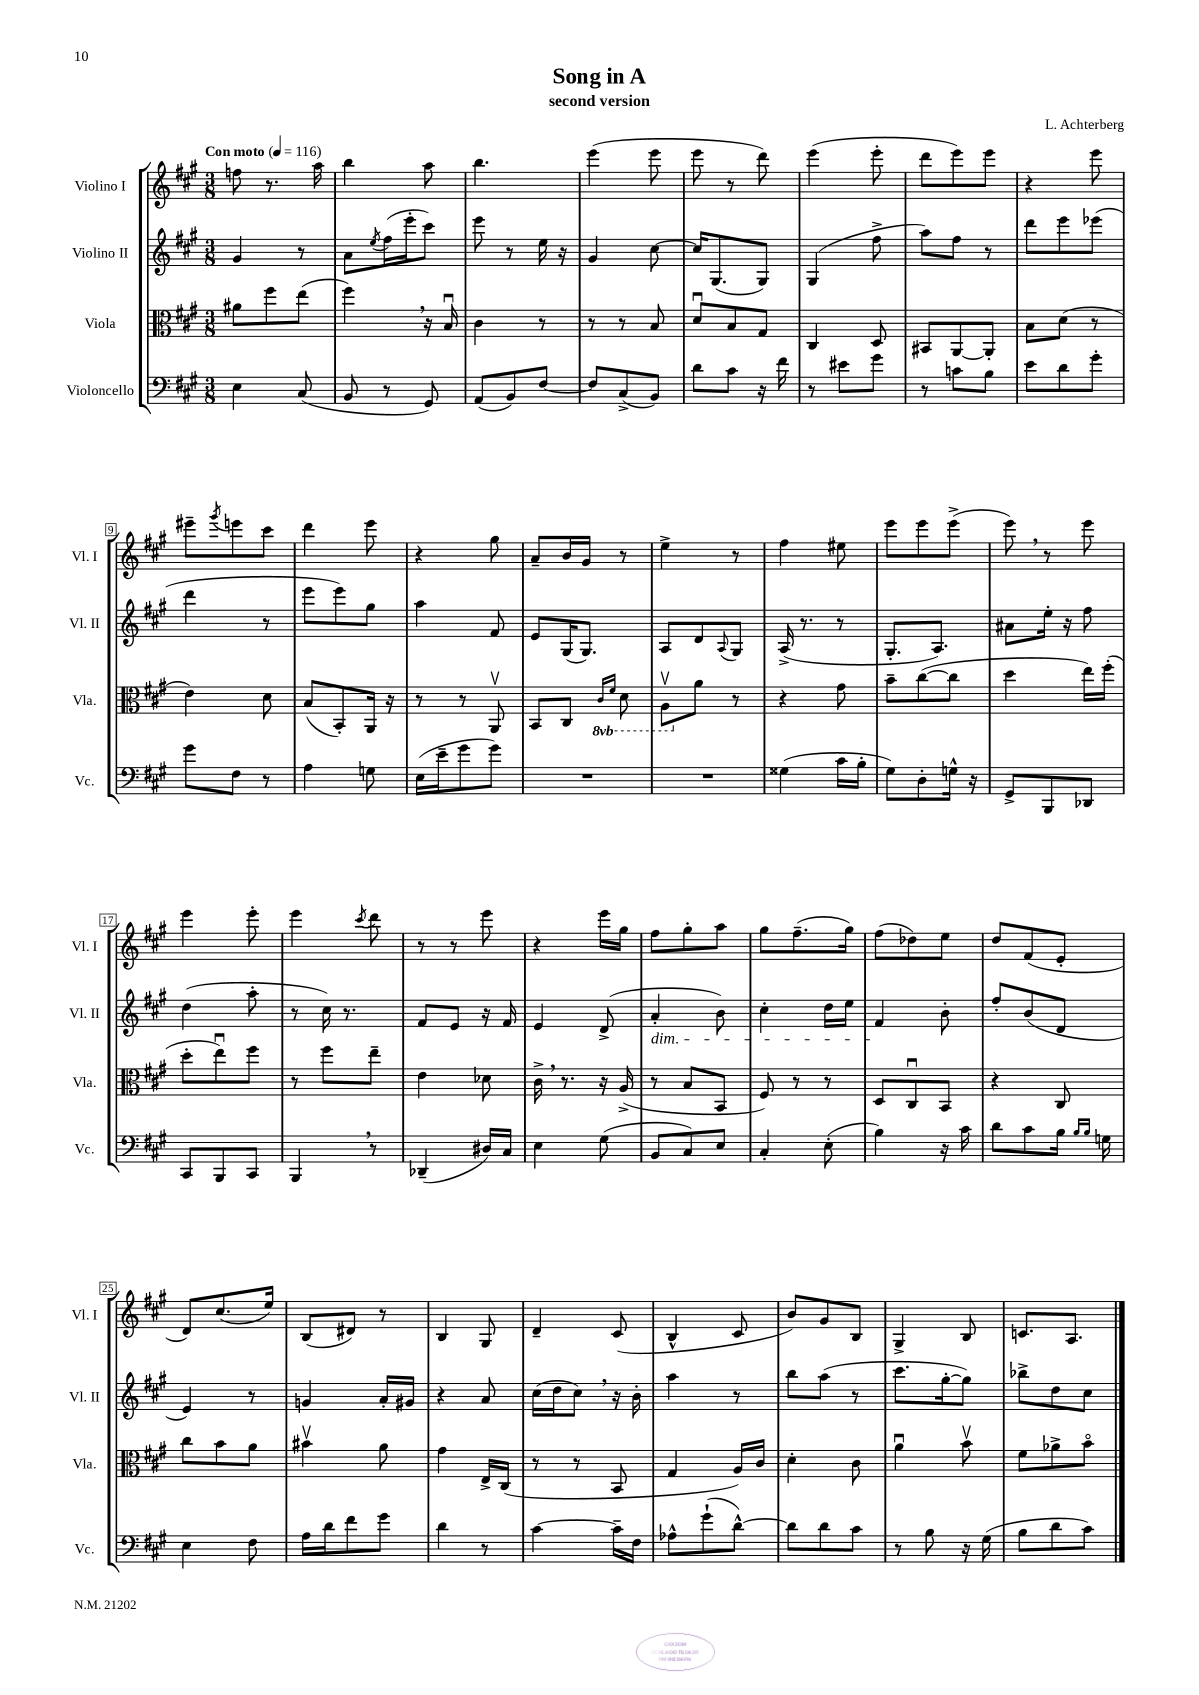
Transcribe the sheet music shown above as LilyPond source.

\header { title = "Song in A" composer = "L. Achterberg" subtitle = "second version" }
<<
\new StaffGroup <<
\new Staff = "s0" \with { instrumentName = "Violino I" shortInstrumentName = "Vl. I" } {
    \clef treble \key a \major \numericTimeSignature \time 3/8 \tempo "Con moto" 4 = 116
    f''8 r8. a''16 |
    b''4 a''8 |
    b''4. |
    e'''4( e'''8 |
    e'''8 r8 d'''8) |
    e'''4( e'''8-. |
    d'''8 e'''8) e'''8 |
    r4 e'''8 |
    eis'''8-- \acciaccatura { gis'''8 } e'''8 cis'''8 |
    d'''4 e'''8 |
    r4 gis''8 |
    a'8-- b'16 gis'16 r8 |
    e''4-> r8 |
    fis''4 eis''8 |
    e'''8 e'''8 e'''8->( |
    e'''8) \breathe r8 e'''8 |
    e'''4 e'''8-. |
    e'''4 \acciaccatura { cis'''8 } d'''8 |
    r8 r8 e'''8 |
    r4 e'''16 gis''16 |
    fis''8 gis''8-. a''8 |
    gis''8 fis''8.--( gis''16) |
    fis''8( des''8) e''8 |
    d''8 fis'8( e'8-. |
    d'8) cis''8.( e''16) |
    b8( dis'8) r8 |
    b4 gis8 |
    d'4-- cis'8( |
    b4-^ cis'8 |
    b'8) gis'8 b8 |
    gis4-> b8 |
    c'8. a8. \bar "|." |
}
\new Staff = "s1" \with { instrumentName = "Violino II" shortInstrumentName = "Vl. II" } {
    \clef treble \key a \major \numericTimeSignature \time 3/8
    gis'4 r8 |
    a'8 \acciaccatura { e''8 } fis''16( e'''16-. cis'''8) |
    e'''8 r8 e''16 r16 |
    gis'4 cis''8~ |
    cis''16 gis8.( gis8) |
    gis4( fis''8-> |
    a''8) fis''8 r8 |
    d'''8 e'''8 ees'''8( |
    d'''4 r8 |
    e'''8 e'''8) gis''8 |
    a''4 fis'8 |
    e'8 gis16( gis8.) |
    a8 d'8 \appoggiatura { a8 } gis8 |
    a16->( r8. r8 |
    gis8.-. a8.) |
    ais'8 e''16-. r16 fis''8 |
    d''4( a''8-. |
    r8 cis''16) r8. |
    fis'8 e'8 r16 fis'16 |
    e'4 d'8->( |
    a'4-.\dim b'8) |
    cis''4-. d''16 e''16 |
    fis'4\! b'8-. |
    fis''8-. b'8( d'8 |
    e'4) r8 |
    g'4 a'16-. gis'16 |
    r4 a'8 |
    cis''16( d''16 cis''8) \breathe r16 b'16-. |
    a''4 r8 |
    b''8 a''8( r8 |
    cis'''8. gis''16~-. gis''8) |
    bes''8-> d''8 cis''8 \bar "|." |
}
\new Staff = "s2" \with { instrumentName = "Viola" shortInstrumentName = "Vla." } {
    \clef alto \key a \major \numericTimeSignature \time 3/8 \set Staff.ottavationMarkups = #ottavation-simple-ordinals
    ais'8 fis''8 e''8( |
    fis''4) \breathe r16 b16\downbow |
    cis'4 r8 |
    r8 r8 b8 |
    d'8\downbow b8 gis8 |
    cis4 d8 |
    bis,8 a,8~ a,8-. |
    b8 d'8( r8 |
    e'4) d'8 |
    b8( b,8-.) a,16 r16 |
    r8 r8 a,8\upbow |
    b,8 cis8 \ottava #-1 \grace { cis16 fis16 } d8 |
    a,8\upbow \ottava #0 a'8 r8 |
    r4 gis'8 |
    b'8-- cis''8~( cis''8 |
    d''4 e''16) fis''16-.( |
    d''8-. e''8\downbow) fis''8 |
    r8 fis''8 e''8-- |
    e'4 des'8 |
    cis'16-> \breathe r8. r16 a16->( |
    r8 b8 b,8 |
    fis8) r8 r8 |
    d8 cis8\downbow b,8 |
    r4 cis8 |
    cis''8 b'8 a'8 |
    bis'4\upbow a'8 |
    gis'4 e16-> cis16( |
    r8 r8 b,8 |
    gis4 a16) cis'16 |
    d'4-. cis'8 |
    a'4\downbow b'8\upbow |
    fis'8 aes'8-> b'8\flageolet \bar "|." |
}
\new Staff = "s3" \with { instrumentName = "Violoncello" shortInstrumentName = "Vc." } {
    \clef bass \key a \major \numericTimeSignature \time 3/8
    e4 cis8( |
    b,8 r8 gis,8) |
    a,8( b,8) fis8~ |
    fis8 cis8->( b,8) |
    d'8 cis'8 r16 fis'16 |
    r8 eis'8 gis'8 |
    r8 c'8 b8 |
    e'8 d'8 gis'8-. |
    gis'8 fis8 r8 |
    a4 g8 |
    e16( e'16-- gis'8 gis'8) |
    R4. |
    R4. |
    gisis4( cis'16 b16-. |
    gis8) d8-. g16-^ r16 |
    gis,8-> b,,8 des,8 |
    cis,8 b,,8 cis,8 |
    b,,4 \breathe r8 |
    des,4--( dis16) cis16 |
    e4 gis8( |
    b,8 cis8) e8 |
    cis4-. e8-.( |
    b4) r16 cis'16 |
    d'8 cis'8 b16 \grace { b16 b16 } g16 |
    e4 fis8 |
    a16 d'16 fis'8 gis'8 |
    d'4 r8 |
    cis'4~ cis'16-- fis16 |
    aes8-^ gis'8-!( d'8~-^) |
    d'8 d'8 cis'8 |
    r8 b8 r16 gis16( |
    b8 d'8 cis'8) \bar "|." |
}
>>
>>
\layout { \context { \Score \override BarNumber.stencil = #(make-stencil-boxer 0.1 0.3 ly:text-interface::print) } }
